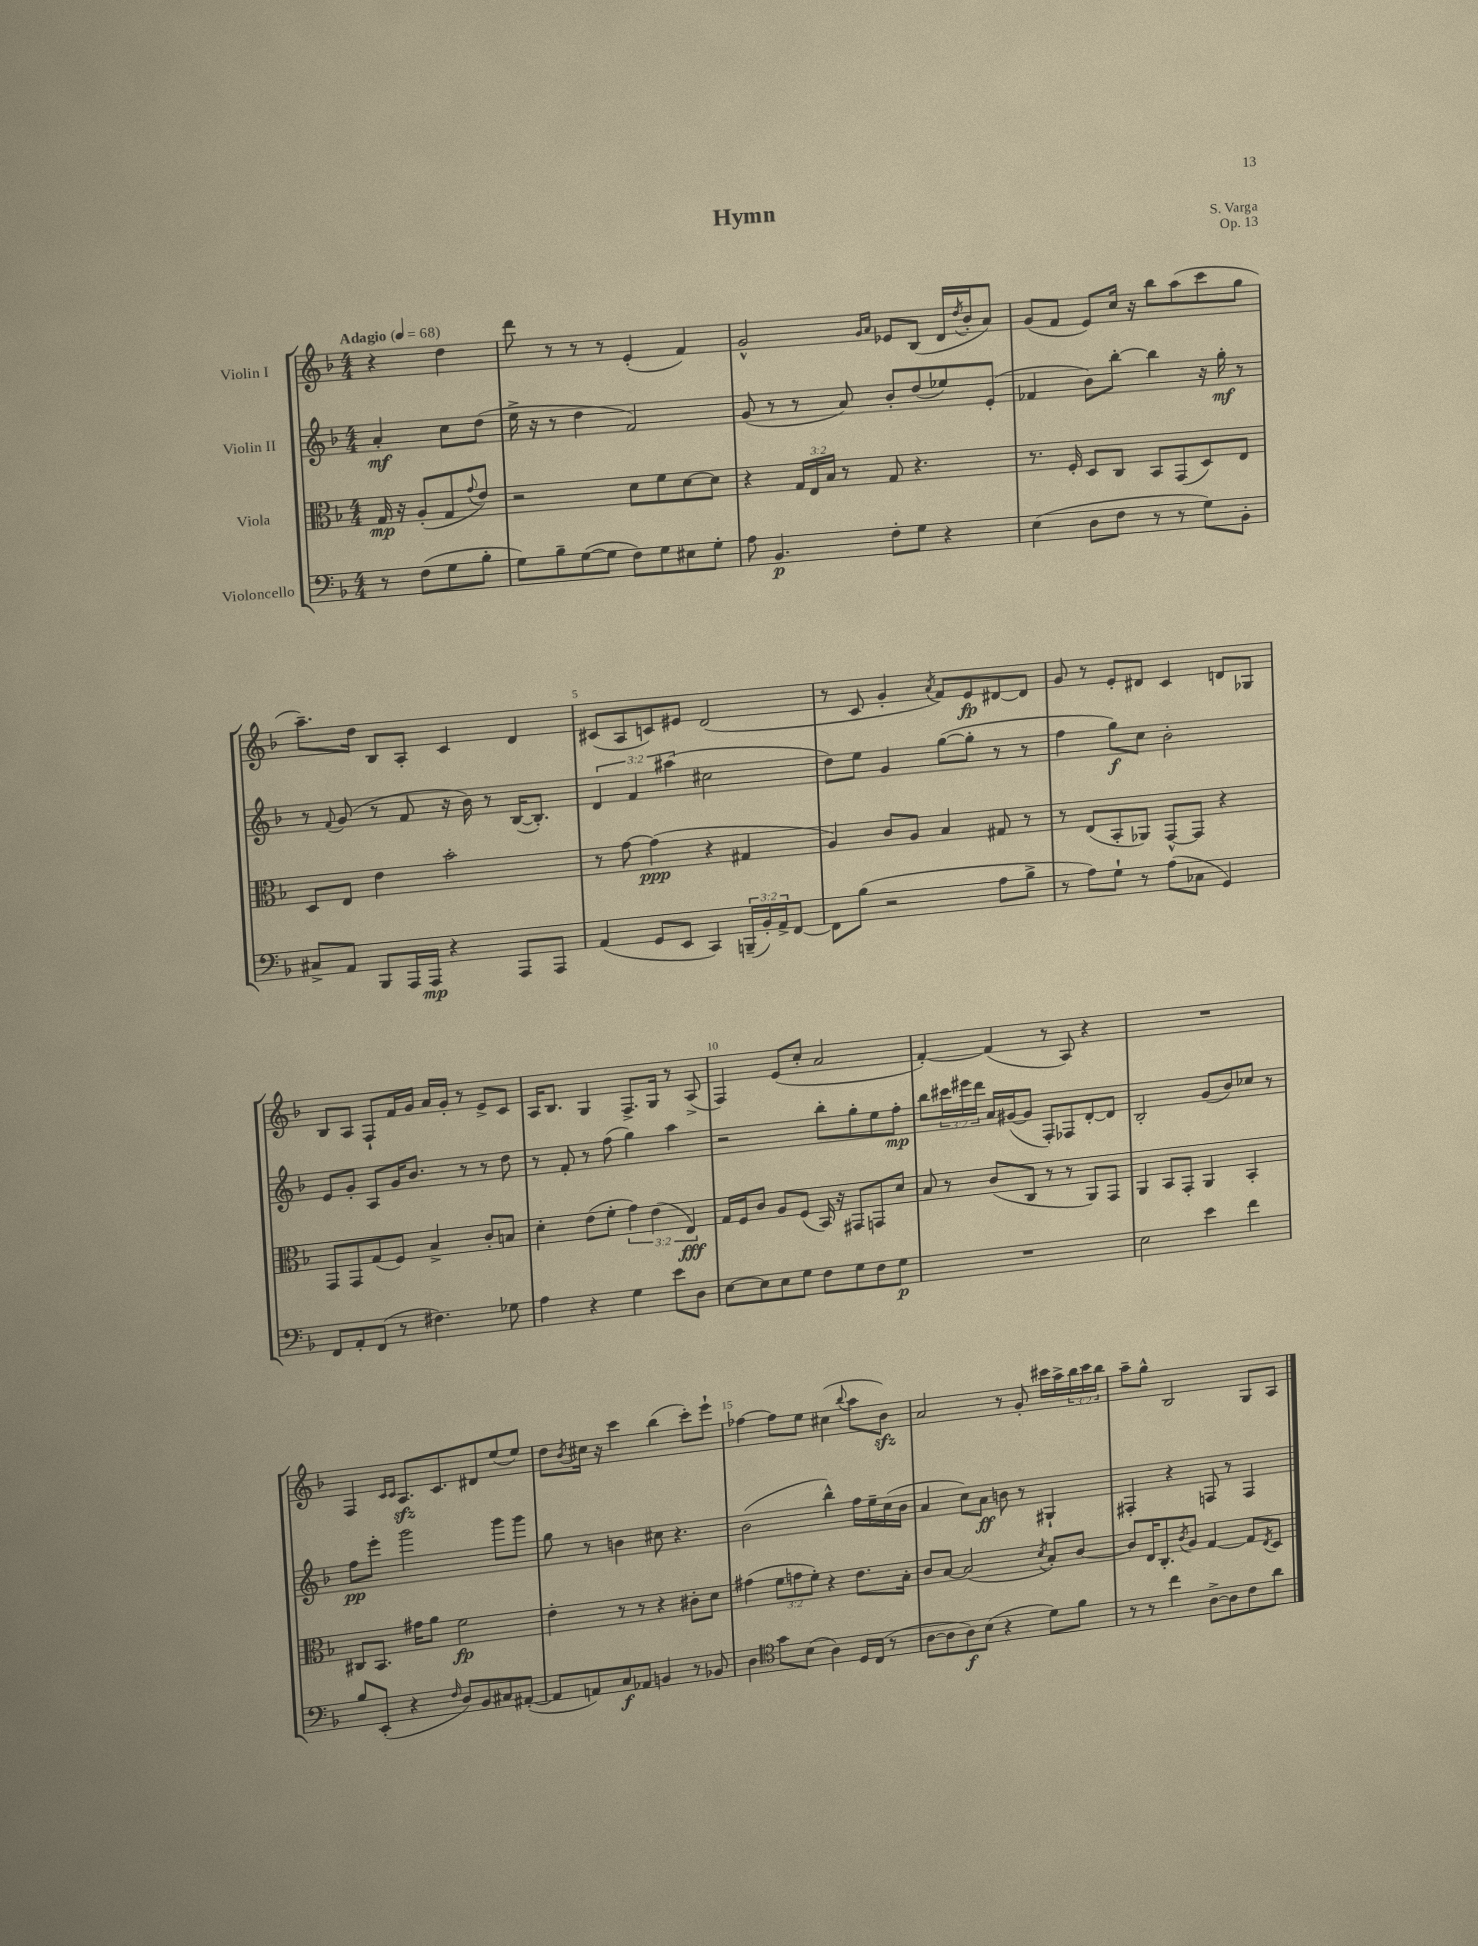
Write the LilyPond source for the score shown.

\header { title = "Hymn" composer = "S. Varga" opus = "Op. 13" }
<<
\new StaffGroup <<
\new Staff = "s0" \with { instrumentName = "Violin I" } {
    \clef treble \key f \major \numericTimeSignature \time 4/4 \override Staff.TupletNumber.text = #tuplet-number::calc-fraction-text \partial 2 \tempo "Adagio" 4 = 68
    r4 d''4 |
    d'''8 r8 r8 r8 e'4-.( f'4) |
    g'2-^ \grace { g'16 a'16 } ees'8 bes8( d'16 \acciaccatura { d''8 } bes'16-. a'8) |
    g'8( f'8 e'8) c''16 r16 bes''8 a''8( c'''8 g''8 |
    a''8.--) d''16 bes8 a8-. c'4 d'4 |
    cis'8( a8 c'8) eis'8 d'2( |
    r8 c'8 g'4-. \acciaccatura { a'8 } f'8) e'8\fp dis'8~ dis'8 |
    g'8 r8 e'8-. dis'8 c'4 d'8 ges8 |
    bes8 a8 f8-! f'16 g'16 a'16 g'16-. r8 e'8-> c'8 |
    a16 bes8. g4 f8.-> g16 r8 a8->( |
    f4) e'8( c''8-. a'2 |
    f'4~-.) f'4( r8 a8) r4 |
    R1 |
    f4 \grace { c'16 c'16 } a8.\sfz c'8. dis'8 e''8( e''8) |
    d''8 \acciaccatura { bes'8 } cis''16 r16 c'''4 bes''4( c'''8-.) e'''8-! |
    fes''4~ fes''8 e''8 cis''4( \appoggiatura { bes''8 } a''8 bes'8\sfz) |
    a'2 r8 g'8-. cis'''16 a''16-> \tuplet 3/2 { bes''16 cis'''16 bes''16 } |
    a''8-- g''8-^ bes2 g8 a8 \bar "|." |
}
\new Staff = "s1" \with { instrumentName = "Violin II" } {
    \clef treble \key f \major \numericTimeSignature \time 4/4 \override Staff.TupletNumber.text = #tuplet-number::calc-fraction-text \partial 2
    a'4-.\mf c''8 d''8( |
    e''16-> r16 r8 d''4 f'2) |
    g'8( r8 r8 a'8) bes'8-. d''8( ees''8) e'8-.( |
    fes'4 bes'8) bes''8~-. bes''4 r16 g''16-.\mf r8 |
    r8 \appoggiatura { f'8 } g'8( r8 f'8 r16 bes'16) r8 bes16~( bes8.-.) |
    \tuplet 3/2 { d'4 f'4 ais''4( } cis''2 |
    d''8) e''8 g'4 g''8~( g''8-. r8 r8 |
    f''4 g''8\f) c''8 bes'2-. |
    e'8 g'8-. a8 g'16 bes'8. r8 r8 d''8 |
    r8 f'8-. r8 f''8( g''4) a''4 |
    r2 bes''8-. g''8-. e''8 f''8-.\mp |
    bes''8 \tuplet 3/2 { cis'''16 eis'''16 d'''16 } a'16 gis'16~( gis'8 f8-.) fes8 d'8~-. d'8 |
    bes2-. g'8( bes'8) ces''8 r8 |
    f''8\pp e'''8-. g'''2 g'''8 g'''8 |
    g''8 r8 b'4 cis''8 r4. |
    bes'2( bes''4-^) f''16 e''16-- c''16( bes'16 |
    a'4 c''8) a'8\ff b'8 r8 gis4-! |
    fis4-. r4 f8 r8 f4 \bar "|." |
}
\new Staff = "s2" \with { instrumentName = "Viola" } {
    \clef alto \key f \major \numericTimeSignature \time 4/4 \override Staff.TupletNumber.text = #tuplet-number::calc-fraction-text \partial 2
    g16\mp r16 a8-.( g8 \appoggiatura { g'8 } e'8) |
    r2 d'8 f'8 d'8~ d'8 |
    r4 \tuplet 3/2 { g16 e16 bes16 } r8 g8 r4. |
    r8. f16-. d8 c8 bes,8 g,8( d8) e8 |
    d8 e8 e'4 bes'2-. |
    r8 g'8~ g'4\ppp( r4 gis4 |
    a4) c'8 a8 bes4 gis8 r8 |
    r8 e8( bes,8-. aes,8) g,8~-^ g,8 r4 |
    g,8 g,8 g8( f8) bes4-> c'8-. b8 |
    d'4-. e'8( f'8-. \tuplet 3/2 { g'4) e'4( e4\fff) } |
    g16 f16 c'8 a8 f8( bes,16) r16 gis,8 g,8 d'8 |
    bes8 r8 c'8( c8 r8 r8 a,8) g,8 |
    a,4 bes,8 g,8-. a,4 bes,4-. |
    cis8 bes,8. gis'16 a'8 f'2\fp |
    e'4-. r8 r8 r4 cis'8-. d'8 |
    gis'4( \tuplet 3/2 { f'8 g'8 f'8-.) } r4 e'8. bes16-. |
    c'8 bes8~ bes2( \acciaccatura { d'8 } bes8-.) c'8~ |
    c'8 e16 c8.-. \acciaccatura { c'8 } a8 g4~ g8 \acciaccatura { e8 } d8 \bar "|." |
}
\new Staff = "s3" \with { instrumentName = "Violoncello" } {
    \clef bass \key f \major \numericTimeSignature \time 4/4 \override Staff.TupletNumber.text = #tuplet-number::calc-fraction-text \partial 2
    r8 f8( g8 bes8-. |
    g8) bes8-- g8~( g8 f8) g8 eis8 g8-. |
    a8 bes,4.\p f8-. g8 r4 |
    e4( d8 f8 r8 r8 g8) bes,8-. |
    cis8-> a,8 bes,,8 a,,16 a,,16\mp r4 a,,8 a,,8 |
    a,4( g,8 e,8 c,4) \tuplet 3/2 { b,,16--( bes,16-.) a,16-> } f,8~ |
    f,8 bes8( r2 a8 bes8-> |
    r8 a8) g8-! r8 a8( ces8 g,4) |
    f,8 a,8-. f,8( r8 fis4.) ges8 |
    a4 r4 g4 e'8 d8 |
    e8~ e8 e8 g8 f8 g8 f8 g8\p |
    R1 |
    e2 e'4 f'4 |
    bes8 e,8-.( r4 \grace { f16 } d8) bes,8 cis8 ais,8~-.( |
    ais,8 a,8) c8\f aes,8 b,4 r8 bes,8 |
    d4 \clef tenor g'8 bes8( a4) d16 c16( r8 |
    a8~ a8 a8\f) bes8( r4 d'8) f'8 |
    r8 r8 c''4 a8~-> a8 c'8 a'8 \bar "|." |
}
>>
>>
\layout { \context { \Score \override BarNumber.break-visibility = ##(#f #t #t) barNumberVisibility = #(every-nth-bar-number-visible 5) } }
